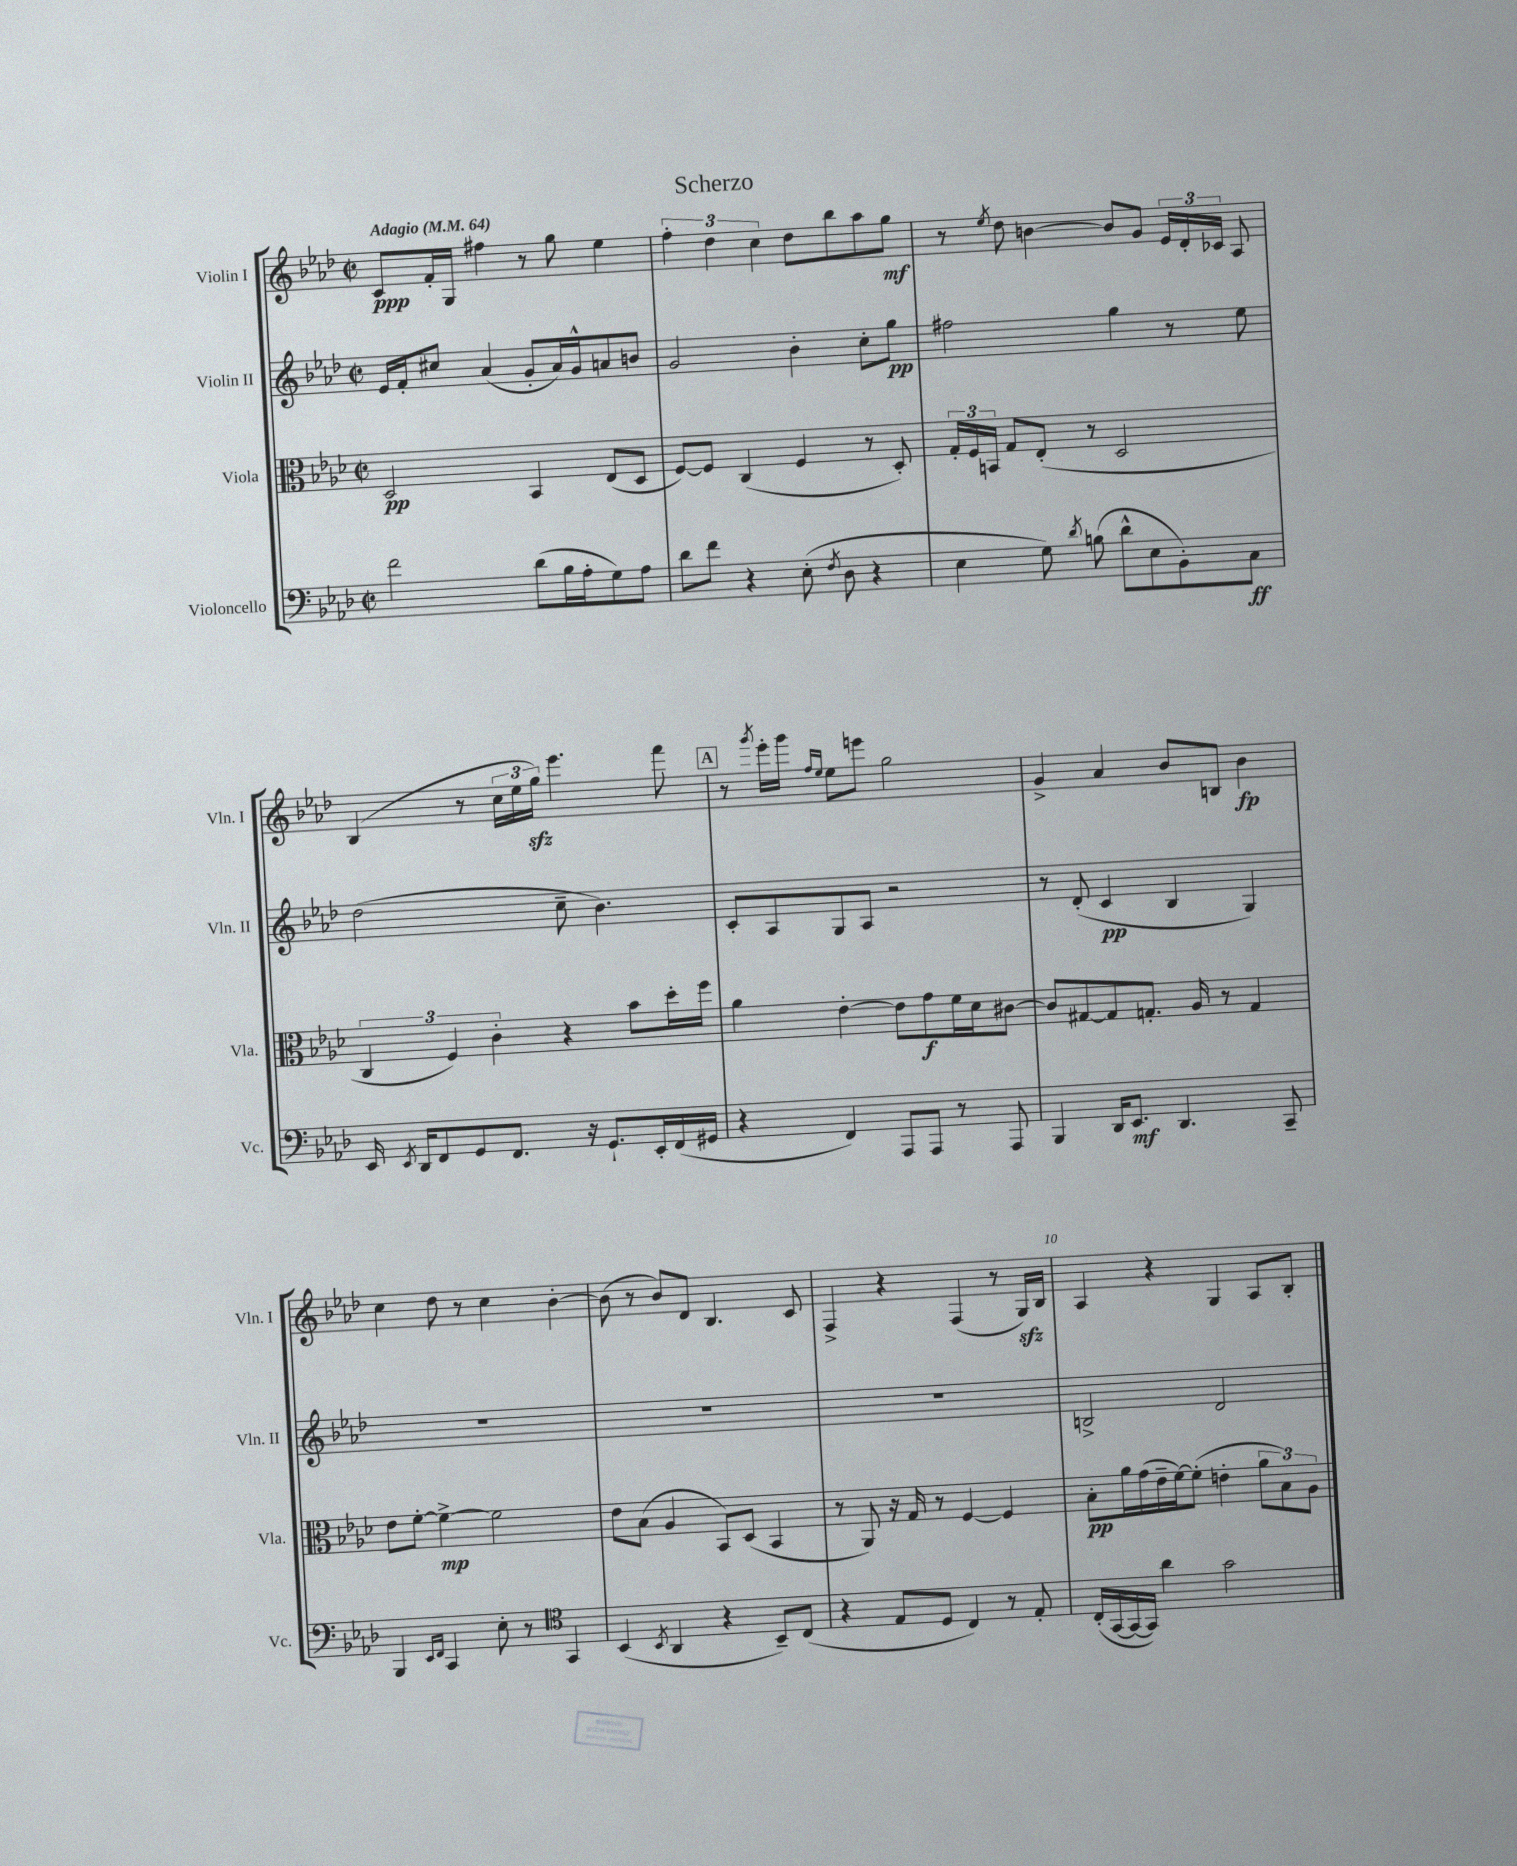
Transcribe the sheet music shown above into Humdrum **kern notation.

**kern	**dynam	**kern	**dynam	**kern	**dynam	**kern	**dynam
*part4	*part4	*part3	*part3	*part2	*part2	*part1	*part1
*staff4	*staff4	*staff3	*staff3	*staff2	*staff2	*staff1	*staff1
*I"Violoncello	*	*I"Viola	*	*I"Violin II	*	*I"Violin I	*
*I'Vc.	*	*I'Vla.	*	*I'Vln. II	*	*I'Vln. I	*
*clefF4	*	*clefC3	*	*clefG2	*	*clefG2	*
*k[b-e-a-d-]	*	*k[b-e-a-d-]	*	*k[b-e-a-d-]	*	*k[b-e-a-d-]	*
*M2/2	*	*M2/2	*	*M2/2	*	*M2/2	*
*met(c|)	*	*met(c|)	*	*met(c|)	*	*met(c|)	*
*MM64	*	*MM64	*	*MM64	*	*MM64	*
=1	=1	=1	=1	=1	=1	=1	=1
!	!	!	!	!	!	!LO:TX:a:B:t=Adagio	!
2f\	.	2D-/	pp	16e-/LL	.	8c/L	ppp
.	.	.	.	16f'/J	.	.	.
.	.	.	.	8cc#X/J	.	16f'/L	.
.	.	.	.	.	.	16G/JJ	.
.	.	.	.	(4a-/	.	4ff#X\	.
(8d-\L	.	4BB-/	.	8g'/L	.	8r	.
16B-\L	.	.	.	16a-/L)	.	8gg\	.
16A-'\J	.	.	.	16g^^/J	.	.	.
8G\)	.	(8E-/L	.	8an/	.	4ee-\	.
8A-\J	.	8D-/J	.	8bn/J	.	.	.
=2	=2	=2	=2	=2	=2	=2	=2
8d-\L	.	[8F/L)	.	2g/	.	6ff'\	.
8f\J	.	8F/J]	.	.	.	.	.
.	.	.	.	.	.	6dd-\	.
4r	.	(4C/	.	.	.	.	.
.	.	.	.	.	.	6cc\	.
(8E-'\	.	4F/	.	4b-'\	.	8dd-\L	.
8qF/	.	.	.	.	.	.	.
8D-\	.	.	.	.	.	8bb-\	.
4r	.	8r	.	8cc'\L	.	8aa-\	.
.	.	8D-'/)	.	8gg\J	pp	8gg\J	mf
=3	=3	=3	=3	=3	=3	=3	=3
4E-\	.	24G'/LL	.	2ff#X\	.	8r	.
.	.	24F/	.	.	.	.	.
.	.	24BBn/JJ	.	.	.	.	.
.	.	.	.	.	.	8qee-/	.
.	.	8G/L	.	.	.	8dd-\	.
8G\)	.	(8E-'/J	.	.	.	[4bn\	.
8qd-/	.	.	.	.	.	.	.
(8Bn\	.	8r	.	.	.	.	.
8d-^^\L	.	2D-/	.	4gg\	.	8b/L]	.
8E-\	.	.	.	.	.	8g/J	.
8BB-'\)	.	.	.	8r	.	24e-/LL	.
.	.	.	.	.	.	24d-'/	.
.	.	.	.	.	.	24c-X/JJ	.
8C\J	ff	.	.	8ee-\	.	8A-/	.
!!LO:LB:g=z
=4	=4	=4	=4	=4	=4	=4	=4
16EE-/	.	6C/	.	(2dd-\	.	(4B-/	.
8qEE-/	.	.	.	.	.	.	.
16DD-/KL	.	.	.	.	.	.	.
8FF/	.	.	.	.	.	.	.
.	.	6F/)	.	.	.	.	.
8GG/	.	.	.	.	.	8r	.
.	.	6c'\	.	.	.	.	.
8.FF/J	.	.	.	.	.	24cc\LL	.
.	.	.	.	.	.	24ee-\	.
.	.	.	.	.	.	24ggzz\JJ)	.
.	.	4r	.	8cc~\	.	4.eee-\	.
16r	.	.	.	.	.	.	.
8.GG`/L	.	.	.	4.b-\)	.	.	.
.	.	8b-\L	.	.	.	.	.
16EE-'/L	.	.	.	.	.	.	.
(16FF/	.	16dd-'\L	.	.	.	8fff\	.
16GG#X/JJ	.	16ff\JJ	.	.	.	.	.
!!LO:REH:place=s1:t=A
=5	=5	=5	=5	=5	=5	=5	=5
4r	.	4a-\	.	8c'/L	.	8r	.
.	.	.	.	.	.	8qggg/	.
.	.	.	.	8A-/	.	16eee-'\LL	.
.	.	.	.	.	.	16ggg\JJ	.
.	.	.	.	.	.	16qqff/LL	.
.	.	.	.	.	.	16qqee-/JJ	.
4FF/)	.	[4e-'\	.	8G/	.	8ee-\L	.
.	.	.	.	8A-/J	.	8eeen\J	.
8AAA-/L	.	8e-\L]	.	2r	.	2gg\	.
8AAA-/J	.	8g\	f	.	.	.	.
8r	.	16f\L	.	.	.	.	.
.	.	16d-\J	.	.	.	.	.
8AAA-/	.	[8c#X\J	.	.	.	.	.
=6	=6	=6	=6	=6	=6	=6	=6
4BBB-/	.	8c#/L]	.	8r	.	4g^/	.
.	.	[8G#X/	.	(8d-'/	.	.	.
16DD-/KL	.	8G#/]	.	4c/	pp	4a-/	.
8.EE-/J	mf	.	.	.	.	.	.
.	.	8.Gn'/J	.	.	.	.	.
4.DD-/	.	.	.	4B-/	.	8b-/L	.
.	.	16A-/	.	.	.	.	.
.	.	8r	.	.	.	8Bn/J	.
.	.	4G/	.	4G/)	.	4b-\	fp
8CC~/	.	.	.	.	.	.	.
!!LO:LB:g=z
=7	=7	=7	=7	=7	=7	=7	=7
4BBB-/	.	8e-\L	.	1r	.	4cc\	.
.	.	[8f'\J	.	.	.	.	.
16qqEE-/LL	.	.	.	.	.	.	.
16qqFF/JJ	.	.	.	.	.	.	.
4CC/	.	4f^\_	mp	.	.	8dd-\	.
.	.	.	.	.	.	8r	.
8E-'\	.	2f\]	.	.	.	4cc\	.
8r	.	.	.	.	.	.	.
*clefC4	*	*	*	*	*	*	*
4GG/	.	.	.	.	.	[4b-'\	.
=8	=8	=8	=8	=8	=8	=8	=8
(4BB-/	.	8e-\L	.	1r	.	(8b-\]	.
.	.	(8B-\J	.	.	.	8r	.
8qBB-/	.	.	.	.	.	.	.
4AA-/	.	4A-/	.	.	.	8b-/L)	.
.	.	.	.	.	.	8d-/J	.
4r	.	8BB-/L)	.	.	.	4.B-/	.
.	.	(8D-/J	.	.	.	.	.
8BB-~/L)	.	4BB-/	.	.	.	.	.
(8C/J	.	.	.	.	.	8c/	.
=9	=9	=9	=9	=9	=9	=9	=9
4r	.	8r	.	1r	.	4F^/	.
.	.	8AA-/)	.	.	.	.	.
8E-/L	.	16r	.	.	.	4r	.
.	.	16G/	.	.	.	.	.
8D-/J	.	8r	.	.	.	.	.
4C/)	.	[4F/	.	.	.	(4F/	.
8r	.	4F/]	.	.	.	8r	.
8E-'/	.	.	.	.	.	16Gzz/LL)	.
.	.	.	.	.	.	16B-/JJ	.
=10	=10	=10	=10	=10	=10	=10	=10
(16C'/LL	.	8B-'\L	pp	2Bn^/	.	4A-/	.
[16GG/	.	.	.	.	.	.	.
16GG/_	.	16a-\L	.	.	.	.	.
16GG/JJ])	.	(16g\	.	.	.	.	.
4a-\	.	16e-~\	.	.	.	4r	.
.	.	[16f\J)	.	.	.	.	.
.	.	(8f'\J]	.	.	.	.	.
2g\	.	4en'\	.	2d-/	.	4G/	.
.	.	12a-\L	.	.	.	8A-/L	.
.	.	12B-\)	.	.	.	.	.
.	.	.	.	.	.	8B-'/J	.
.	.	12A-\J	.	.	.	.	.
==	==	==	==	==	==	==	==
*-	*-	*-	*-	*-	*-	*-	*-
